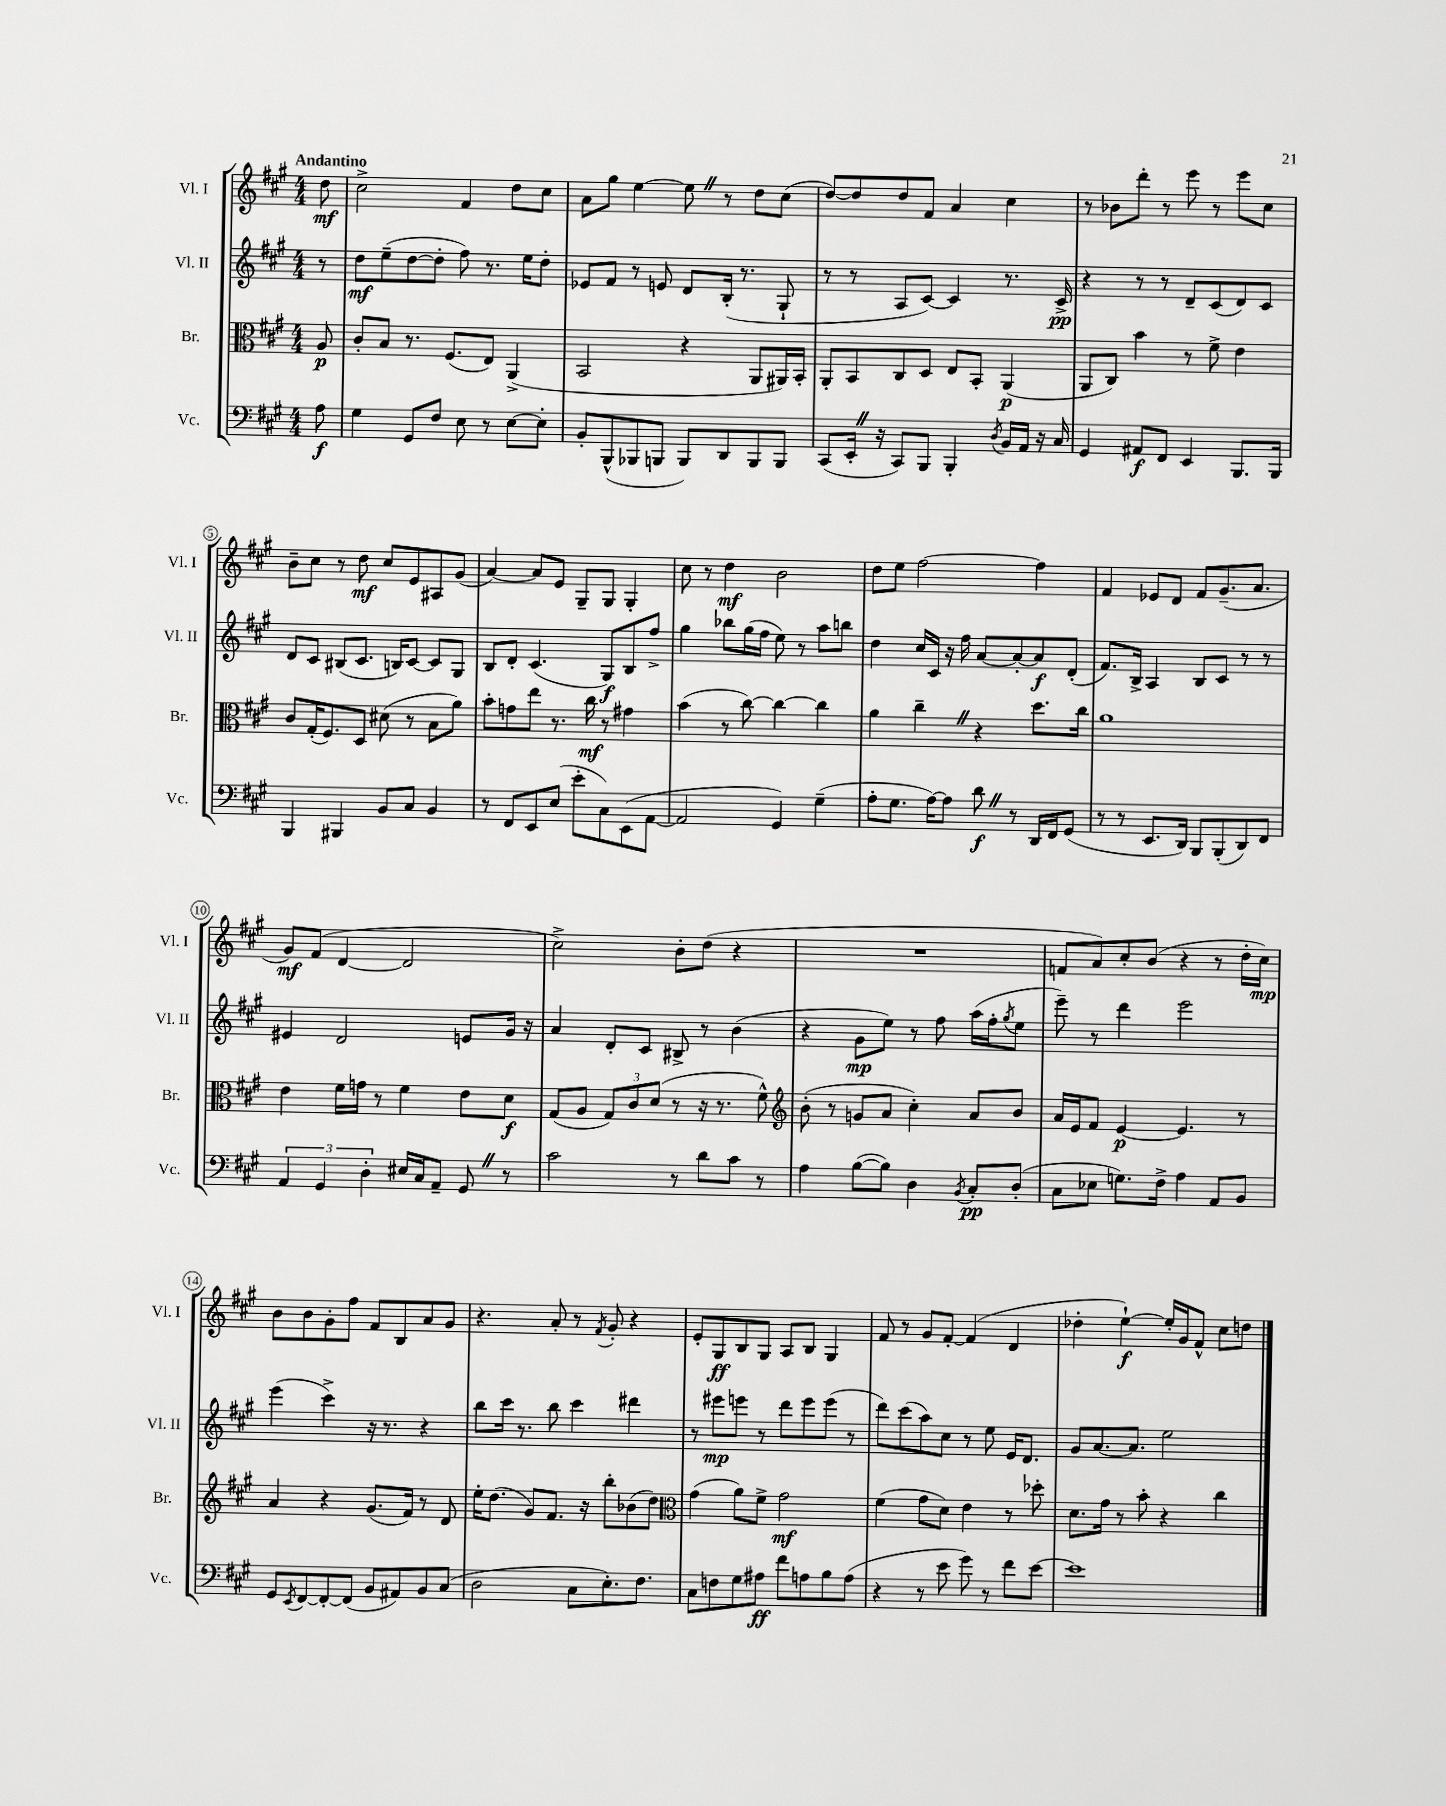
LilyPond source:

<<
\new StaffGroup <<
\new Staff = "s0" \with { instrumentName = "Vl. I" shortInstrumentName = "Vl. I" } {
    \clef treble \key a \major \numericTimeSignature \time 4/4 \partial 8 \tempo "Andantino"
    d''8\mf |
    cis''2-> fis'4 d''8 cis''8 |
    a'8 gis''8 e''4~ e''8 \once \override BreathingSign.text = \markup { \musicglyph "scripts.caesura.straight" } \breathe r8 d''8 cis''8( |
    d''8~) d''8 d''8 fis'8 a'4 cis''4 |
    r8 bes'8 d'''8-. r8 e'''8 r8 e'''8 cis''8 |
    b'8-- cis''8 r8 d''8\mf cis''8 e'8 ais8 gis'8( |
    a'4~) a'8 e'8 gis8-- gis8 gis4-. |
    cis''8 r8 d''4\mf b'2 |
    d''8 e''8 fis''2~ fis''4 |
    fis'4 ees'8 d'8 fis'8 gis'8.--( a'8. |
    gis'8\mf) fis'8( d'4~ d'2 |
    cis''2->) b'8-. d''8( r4 |
    R1 |
    f'8 a'8) cis''8-. b'8( r4 r8 d''16-. cis''16\mp) |
    b'8 b'8 gis'8-. fis''8 fis'8 b8 a'8 gis'8 |
    r4. a'8-. r8 \acciaccatura { fis'8 } gis'8-. r4 |
    e'8-. gis8\ff b8 gis8 a8 b8 gis4 |
    fis'8 r8 gis'8 fis'8~-. fis'4( d'4 |
    des''4-. e''4~-!\f) e''16-. gis'16 fis'8-^ cis''8 d''8 \bar "|." |
}
\new Staff = "s1" \with { instrumentName = "Vl. II" shortInstrumentName = "Vl. II" } {
    \clef treble \key a \major \numericTimeSignature \time 4/4 \partial 8
    r8 |
    d''8\mf e''8--( d''8~ d''8-. fis''8) r8. e''16 d''8-. |
    ees'8 fis'8 r8 e'8 d'8 b16-.( r8. gis8-! |
    r8 r8 a8 cis'8~) cis'4 r8. cis'16->\pp |
    r4 r8 r8 d'8-- cis'8( d'8) cis'8 |
    d'8 cis'8 bis8( cis'8. b16) cis'8~ cis'8 gis8 |
    b8 d'8-. cis'4.( gis8\f) b8 fis''8-> |
    gis''4 bes''8 gis''16( fis''16 e''8) r8 a''8 b''8 |
    d''4 cis''16 cis'16 r16 fis''16 a'8~ a'8~-. a'8\f d'8-.( |
    fis'8.) b16-> a4 b8 cis'8 r8 r8 |
    eis'4 d'2 e'8 gis'16 r16 |
    a'4 d'8-. cis'8 bis8-> r8 b'4( |
    r4 gis'8\mp e''8) r8 fis''8 a''16( fis''16-. \acciaccatura { gis''8 } e''8 |
    e'''8--) r8 d'''4 e'''2 |
    e'''4( cis'''4->) r16 r8. r4 |
    b''8 cis'''16 r8. b''8 cis'''4 dis'''4 |
    r8 eis'''8\mp e'''8 r8 d'''8 e'''8 e'''8( r8 |
    d'''8) cis'''8( a''8) cis''8 r8 e''8 e'16 d'8. |
    gis'8 a'8.~ a'8. e''2 \bar "|." |
}
\new Staff = "s2" \with { instrumentName = "Br." shortInstrumentName = "Br." } {
    \clef alto \key a \major \numericTimeSignature \time 4/4 \partial 8
    a8\p |
    cis'8-. b8 r8. fis8.( e8) a,4->( |
    b,2 r4 a,8 ais,16) b,16-. |
    a,8-. b,8 cis8 d8 e8 b,8-. a,4\p( |
    a,8 cis8) b'4 r8 fis'8-> e'4 |
    cis'8 gis16-.( fis8.) d8 dis'8( r8 b8 a'8) |
    b'8-. g'8 e''8 r8. cis''16\mf r8 gis'4 |
    b'4( r8 cis''8~) cis''4~ cis''4 |
    a'4 cis''4-- \once \override BreathingSign.text = \markup { \musicglyph "scripts.caesura.straight" } \breathe r4 d''8. cis''16 |
    a'1 |
    e'4 fis'16 g'16 r8 fis'4 e'8 d'8\f |
    gis8( a8 \tuplet 3/2 { gis8) cis'8 d'8( } r8 r16 r8. fis'8-^) |
    \clef treble b'8-.( r8 g'8 a'8 cis''4-.) a'8 b'8 |
    a'16 e'16 fis'8 e'4~\p e'4. r8 |
    a'4 r4 gis'8.( fis'16) r8 d'8 |
    e''16-. d''8.( gis'8) fis'8. r16 b''8-. bes'8( d''8) |
    \clef alto gis'4( a'8) fis'8-> gis'2\mf |
    fis'4( gis'8 d'8) e'4 r8 des''8-. |
    d'8. gis'16 r8 b'8-. r4 cis''4 \bar "|." |
}
\new Staff = "s3" \with { instrumentName = "Vc." shortInstrumentName = "Vc." } {
    \clef bass \key a \major \numericTimeSignature \time 4/4 \partial 8
    a8\f |
    gis4 gis,8 fis8 e8 r8 e8~ e8-. |
    b,8-. b,,8-^( bes,,8 b,,8 b,,8) d,8 b,,8 b,,8 |
    cis,8( e,16-. \once \override BreathingSign.text = \markup { \musicglyph "scripts.caesura.straight" } \breathe r16 cis,8) b,,8 b,,4-. \acciaccatura { d8 } b,16 a,16 r16 cis16 |
    gis,4 ais,8\f fis,8 e,4 b,,8. b,,16 |
    b,,4 bis,,4 b,8 cis8 b,4 |
    r8 fis,8 e,8 e8( e'8-. cis8) e,8( a,8~ |
    a,2 gis,4) gis4--( |
    a8-. gis8. a16~) a8 d'8\f \once \override BreathingSign.text = \markup { \musicglyph "scripts.caesura.straight" } \breathe r8 d,16 fis,16 gis,8( |
    r8 r8 e,8. d,16) b,,8 b,,8-.( d,8) fis,8 |
    \tuplet 3/2 { a,4 gis,4 d4-. } eis16 cis16 a,8-- gis,8 \once \override BreathingSign.text = \markup { \musicglyph "scripts.caesura.straight" } \breathe r8 |
    cis'2 r8 d'8 cis'8 r8 |
    a4 b8~( b8) d4 \acciaccatura { b,8 } cis8-.\pp d8-.( |
    cis8 ees8 g8.) fis16-> a4 a,8 b,8 |
    gis,8 \acciaccatura { e,8 } fis,8~ fis,8~-. fis,8( b,8 ais,8) b,8 cis8( |
    d2 cis8 e8.-.) fis8. |
    cis8 f8 gis8 ais8\ff fis'8 a8 b8 a8( |
    r4 r8 e'8 gis'8) r8 fis'8 e'8~ |
    e'1 \bar "|." |
}
>>
>>
\layout { \context { \Score \override BarNumber.stencil = #(make-stencil-circler 0.1 0.3 ly:text-interface::print) } }
